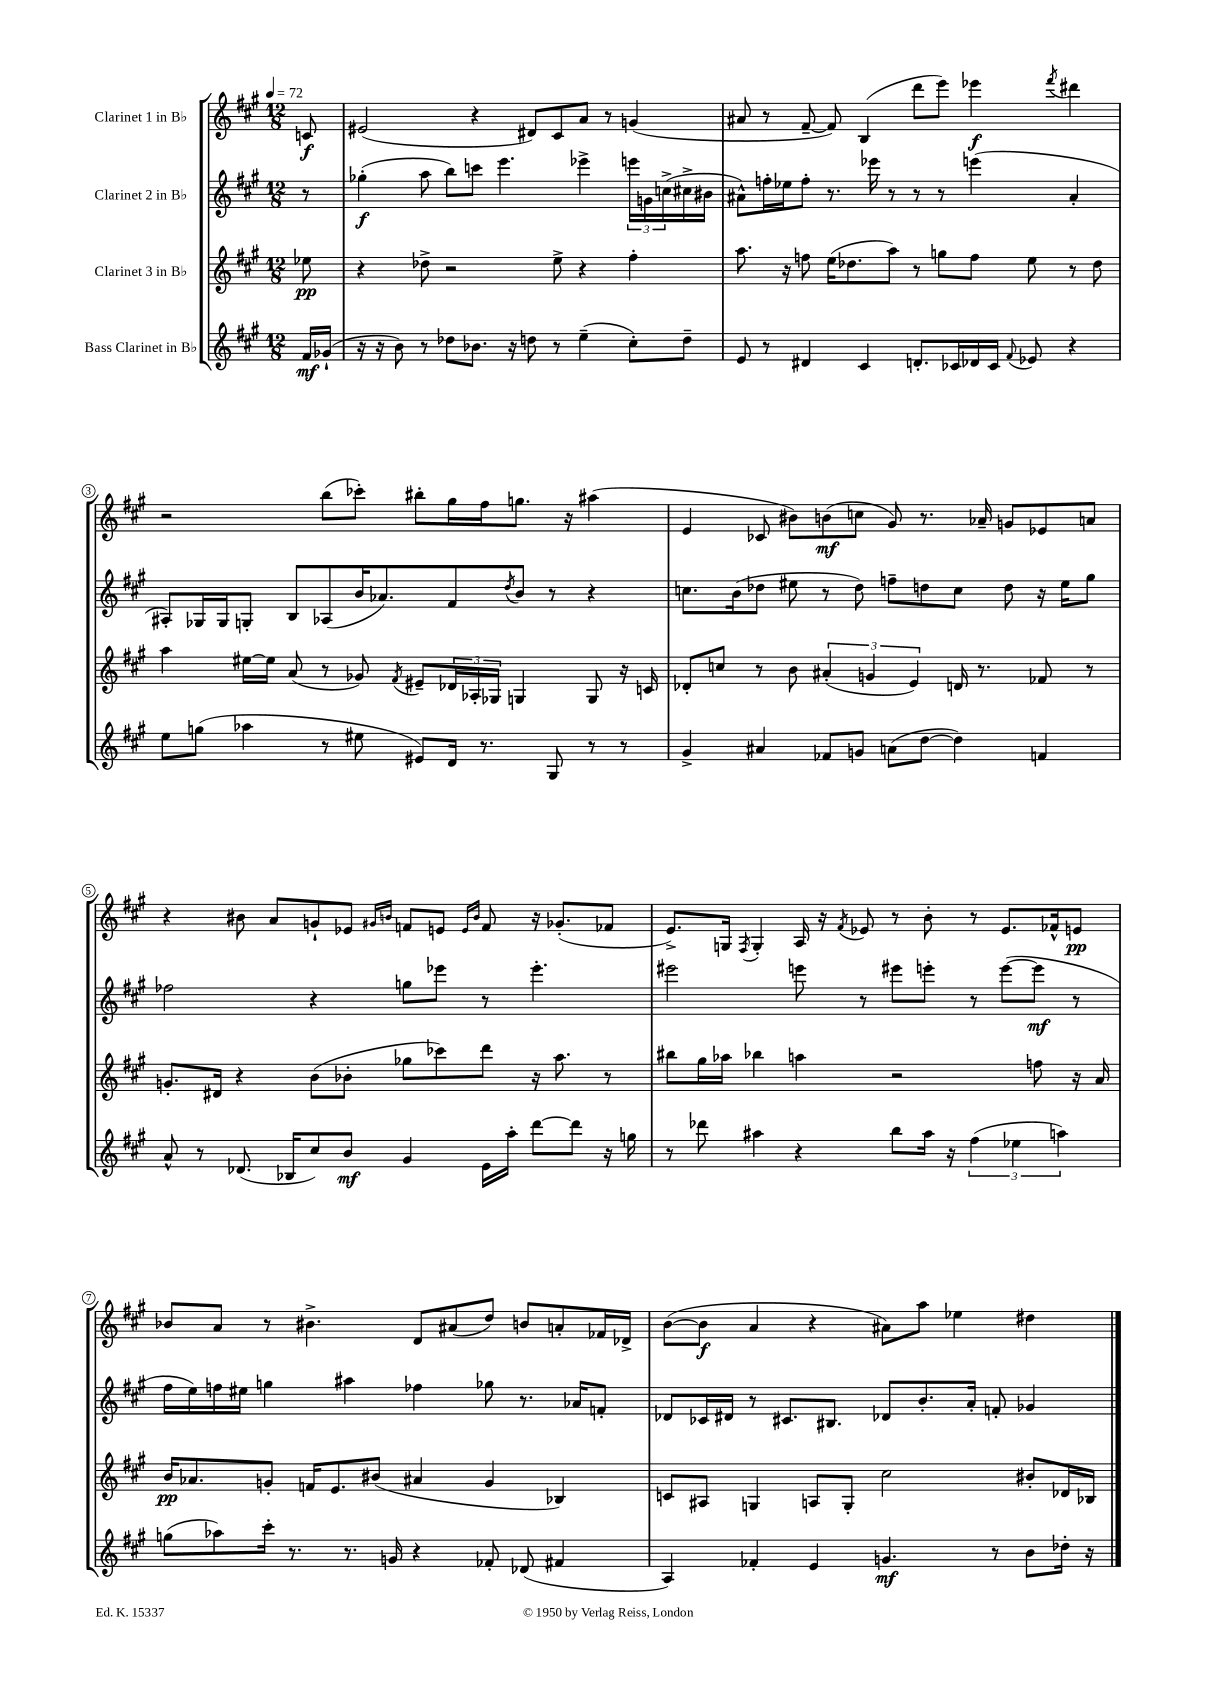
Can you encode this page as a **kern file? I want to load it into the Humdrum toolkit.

**kern	**kern	**kern	**kern
*staff4	*staff3	*staff2	*staff1
*clefG2	*clefG2	*clefG2	*clefG2
*k[f#c#g#]	*k[f#c#g#]	*k[f#c#g#]	*k[f#c#g#]
*M12/8	*M12/8	*M12/8	*M12/8
*MM72	*MM72	*MM72	*MM72
16f#	8ee-	8r	8c
(16g-`	.	.	.
=	=	=	=
16r	4r	(4gg-'	(2e#
16r	.	.	.
8b)	.	.	.
8r	8dd-^	8aa	.
8dd-	2r	8bb)	.
8.b-	.	8ccc	4r
.	.	4.eee	.
16r	.	.	.
8dd	.	.	8d#)
8r	8ee^	.	8c#
(4ee~	4r	4eee-^	8a
.	.	.	8r
8cc#')	4ff#'	24eee	(4g
.	.	24g	.
.	.	(24cc^	.
8dd~	.	16cc#^	.
.	.	16b#	.
=	=	=	=
8e	8.aa	8a#^^)	8a#
8r	.	16ff'	8r
.	16r	16ee-	.
4d#	8ff	8ff'	[8f#~
.	(16ee	8.r	8f#])
.	8.dd-	.	.
4c#	.	.	(4B
.	.	16eee-	.
.	8aa)	8r	.
8.d'	8r	8r	8ddd
.	8gg	8r	8eee)
16c-	.	.	.
16d-	8ff	(4eee	4eee-
16c-	.	.	.
8qqf#	.	.	.
8e-	8ee	.	.
.	.	.	8qfff#
4r	8r	4a#'	4ddd#
.	8dd-	.	.
=	=	=	=
8ee	4aa	8A#')	2r
(8gg	.	16G-	.
.	.	16G-	.
4aa-	[16ee#	8G'	.
.	16ee#]	.	.
.	(8a	8B	.
8r	8r	(8A-	(8bb
8ee#	8g-)	16b	8ccc-')
.	.	8.a-)	.
.	8qf#	.	.
8e#)	8e#~	.	8bb#'
16d	24d-	8f#	16gg#
.	24A-'	.	.
8.r	.	.	16ff#
.	24G-	.	.
.	.	8qdd	.
.	4G	8b	8.gg
8G#	.	8r	.
.	.	.	16r
8r	8G	4r	(4aa#
8r	16r	.	.
.	16c	.	.
=	=	=	=
4g#^	8d-'	8.cc	4e
.	8cc	.	.
.	.	(16b	.
4a#	8r	8dd-	8c-
.	8b	8ee#	8b#)
8f-	(6a#'	8r	(8b
8g	.	8dd-)	8cc
.	6g	.	.
(8a	.	8ff~	8g#)
.	6e)	.	.
[8dd	.	8dd	8.r
4dd])	16d	8cc	.
.	8.r	.	16a-~
.	.	8dd	8g
4f	8f-	16r	8e-
.	.	16ee#	.
.	8r	8gg#	8a
=	=	=	=
8a^^	8.g'	2ff-	4r
8r	.	.	.
.	16d#	.	.
(8.d-	4r	.	8b#
.	.	.	8a
16B-	.	.	.
8cc#)	(8b	4r	8g`
8b	8b-'	.	8e-
.	.	.	16qqg#
.	.	.	16qqb
4g#	8gg-	8gg	8f
.	8ccc-)	8eee-	8e
.	.	.	16qqe
.	.	.	16qqb
16e	8ddd	8r	8f
16aa'	.	.	.
[8ddd	16r	4.eee-'	16r
.	8.aa	.	(8.g-'
8ddd]	.	.	.
16r	8r	.	8f-
16gg	.	.	.
=	=	=	=
8r	8bb#	2eee#	8.e^)
8ddd-	16gg#	.	.
.	16aa-	.	16G
.	.	.	8qF#
4aa#	4bb-	.	4G'
4r	4aa	8eee	16A
.	.	.	16r
.	.	.	8qf#
.	.	8r	8e-
8bb	2r	8eee#	8r
16aa#	.	8eee'	8b'
16r	.	.	.
(6ff#	.	8r	8r
.	.	([8eee	8.e-
6ee-	.	.	.
.	8ff	8eee]	.
.	.	.	16f-^^
6aa)	.	.	.
.	16r	8r	8e
.	16a	.	.
=	=	=	=
(8gg	16b	16ff#	8b-
.	8.a-	16ee)	.
8aa-)	.	16ff	8a
.	.	16ee#	.
16ccc#'	8g'	4gg	8r
8.r	.	.	.
.	16f	.	4.b#^
.	8.e	.	.
8.r	.	4aa#	.
.	(8b#	.	.
16g	.	.	.
4r	4a#	4ff-	8d
.	.	.	(8a#
8f-'	4g	8gg-	8dd)
(8d-	.	8.r	8b
4f#	4B-)	.	8a'
.	.	16a-	.
.	.	8f'	16f-
.	.	.	16d-^
=	=	=	=
4A)	8c	8d-	([8b
.	8A#	16c-	8b]
.	.	16d#	.
4f-'	4G	8r	4a
.	.	8.c#	.
4e	8A	.	4r
.	.	8.B#	.
.	8G'	.	.
4.g	2cc#	8d-	8a#)
.	.	8.b'	8aa
.	.	.	4ee-
.	.	16a'	.
8r	.	8f'	.
8b	8b#'	4g-	4dd#
16dd-'	16d-	.	.
16r	16B-	.	.
==	==	==	==
*-	*-	*-	*-
